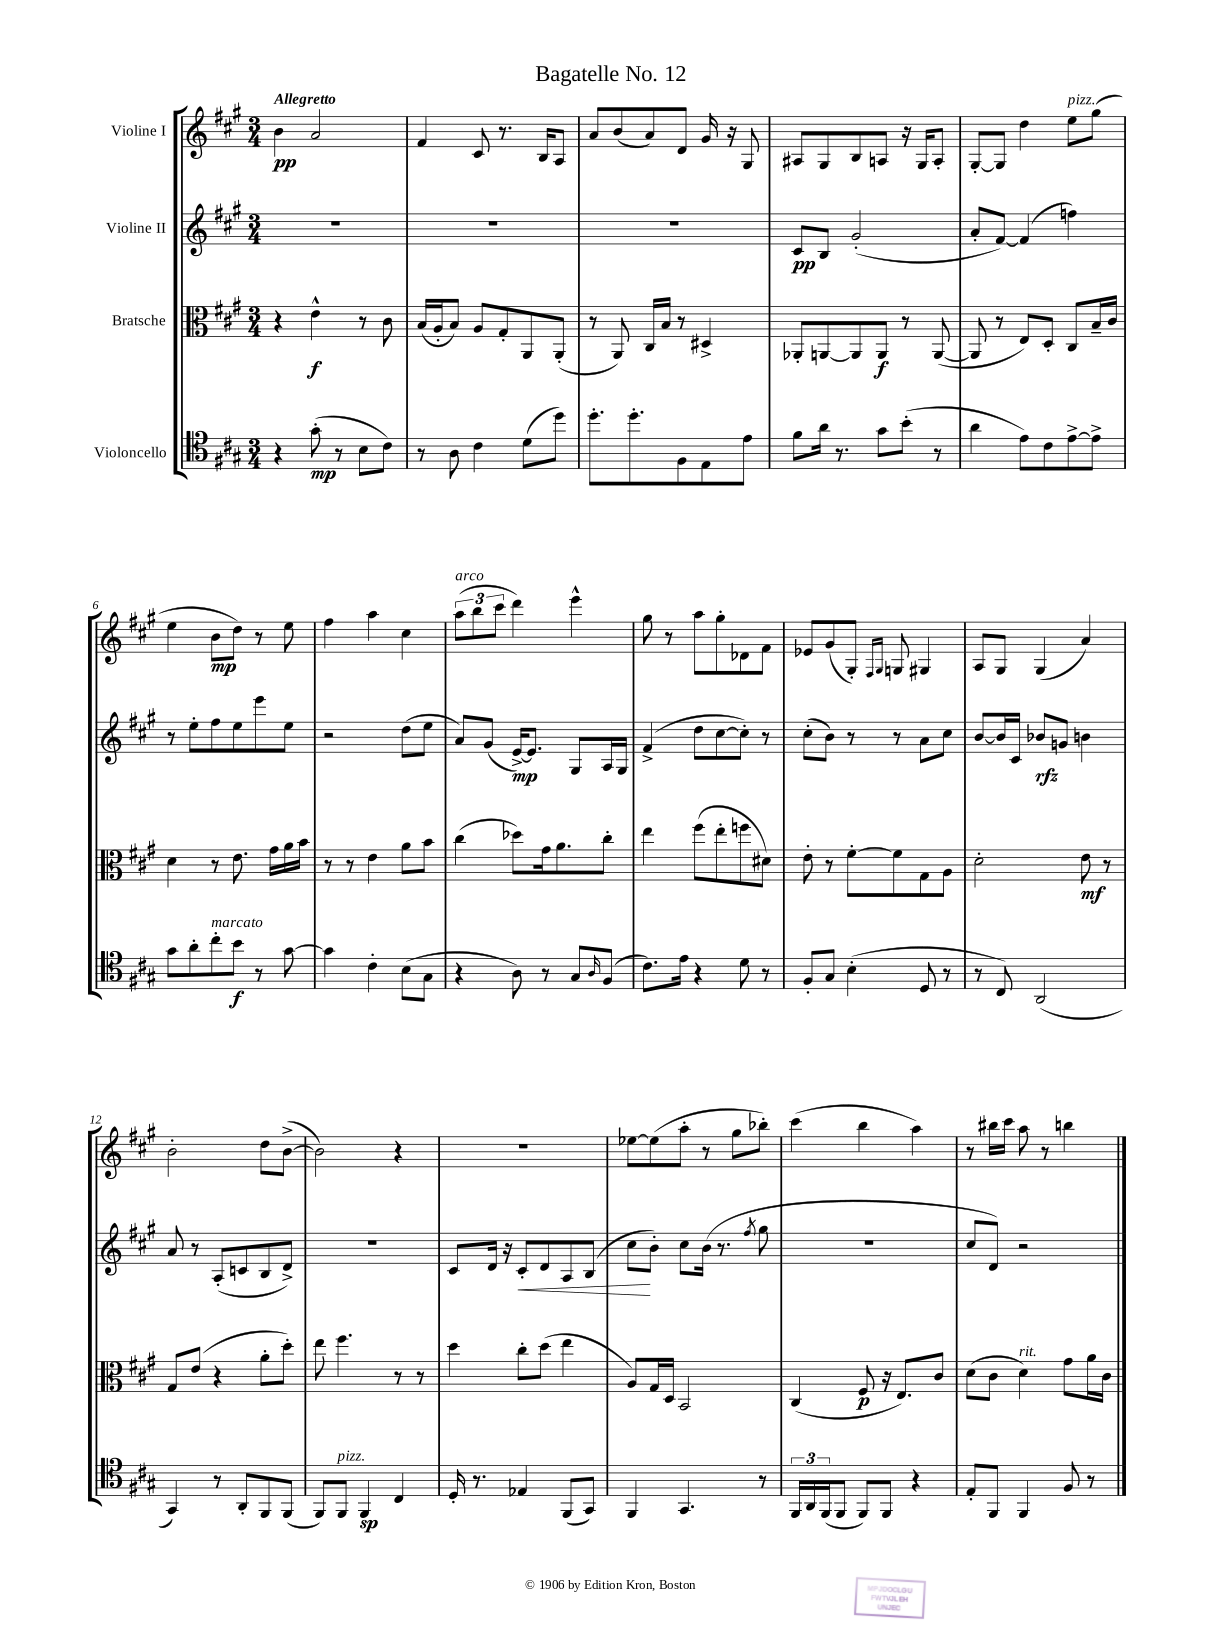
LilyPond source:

\header { title = "Bagatelle No. 12" }
<<
\new StaffGroup <<
\new Staff = "s0" \with { instrumentName = "Violine I" } {
    \clef treble \key a \major \numericTimeSignature \time 3/4 \tempo "Allegretto"
    b'4\pp a'2 |
    fis'4 cis'8 r8. b16 a8 |
    a'8 b'8( a'8) d'8 gis'16 r16 gis8 |
    ais8 gis8 b8 a8 r16 gis16 a8-. |
    gis8~-. gis8 d''4 e''8^\markup { \italic "pizz." } gis''8( |
    e''4 b'8\mp d''8) r8 e''8 |
    fis''4 a''4 cis''4 |
    \tuplet 3/2 { a''8^\markup { \italic "arco" }( b''8 cis'''8 } d'''4) e'''4-^ |
    gis''8 r8 a''8 gis''8-. des'8 fis'8 |
    ees'8 gis'8( gis8-.) \grace { fis16 gis16 } g8 gis4 |
    a8 gis8 gis4( a'4) |
    b'2-. d''8 b'8~->( |
    b'2) r4 |
    R2. |
    ees''8~ ees''8( a''8-. r8 gis''8 bes''8-.) |
    cis'''4( b''4 a''4) |
    r8 bis''16 cis'''16 a''8 r8 b''4 \bar "|." |
}
\new Staff = "s1" \with { instrumentName = "Violine II" } {
    \clef treble \key a \major \numericTimeSignature \time 3/4
    R2. |
    R2. |
    R2. |
    cis'8\pp b8 gis'2-.( |
    a'8-. fis'8~) fis'4( f''4) |
    r8 e''8-. fis''8 e''8 e'''8 e''8 |
    r2 d''8( e''8 |
    a'8) gis'8( e'16~->\mp) e'8. gis8 a16 gis16 |
    fis'4->( d''8 cis''8~ cis''8-.) r8 |
    cis''8-.( b'8) r8 r8 a'8 cis''8 |
    b'8~ b'16 cis'16 bes'8\rfz g'8 b'4 |
    a'8 r8 a8-.( c'8 b8 d'8->) |
    R2. |
    cis'8 d'16 r16 cis'8-.\< d'8 a8 b8( |
    cis''8\! b'8-.) cis''8 b'16( r8. \acciaccatura { fis''8 } gis''8 |
    R2. |
    cis''8 d'8) r2 \bar "|." |
}
\new Staff = "s2" \with { instrumentName = "Bratsche" } {
    \clef alto \key a \major \numericTimeSignature \time 3/4
    r4 e'4-^\f r8 cis'8 |
    b16( a16-. b8) a8 gis8-. a,8 a,8-.( |
    r8 a,8) cis16 b16 r8 dis4-> |
    aes,8-. a,8~ a,8 a,8\f r8 a,8~( |
    a,8 r8 e8) d8-. cis8 b16-- cis'16 |
    d'4 r8 e'8. gis'16 a'16 b'16 |
    r8 r8 e'4 a'8 b'8 |
    cis''4( des''8) gis'16 a'8. cis''8-. |
    e''4 fis''8( e''8-. f''8 dis'8) |
    e'8-. r8 fis'8~-. fis'8 gis8 a8 |
    d'2-. e'8\mf r8 |
    gis8 e'8( r4 a'8-. d''8-.) |
    e''8 fis''4. r8 r8 |
    d''4 cis''8-. d''8( e''4 |
    a8) gis16 d16 b,2 |
    cis4( fis8\p r16 e8.) cis'8 |
    d'8( cis'8 d'4^\markup { \italic "rit." }) gis'8 a'16 cis'16 \bar "|." |
}
\new Staff = "s3" \with { instrumentName = "Violoncello" } {
    \clef tenor \key a \major \numericTimeSignature \time 3/4
    r4 gis'8-.\mp( r8 b8 cis'8) |
    r8 a8 cis'4 d'8( d''8) |
    d''8.-. d''8.-. fis8 e8 e'8 |
    fis'8 a'16 r8. gis'8 b'8-.( r8 |
    a'4 e'8) cis'8 e'8~-> e'8-> |
    gis'8 a'8-. cis''8-.^\markup { \italic "marcato" } b'8\f r8 gis'8~ |
    gis'4 cis'4-. b8( gis8 |
    r4 a8) r8 gis8 \grace { a16 } fis8( |
    cis'8.) e'16 r4 d'8 r8 |
    fis8-. gis8 b4-.( d8 r8 |
    r8 cis8) a,2( |
    gis,4) r8 a,8-. fis,8 fis,8( |
    fis,8) fis,8^\markup { \italic "pizz." } fis,4\sp cis4 |
    d16-. r8. ees4 fis,8( gis,8) |
    fis,4 gis,4. r8 |
    \tuplet 3/2 { fis,16 a,16 fis,16( } fis,8 fis,8) fis,8 r4 |
    e8-. fis,8 fis,4 fis8 r8 \bar "|." |
}
>>
>>
